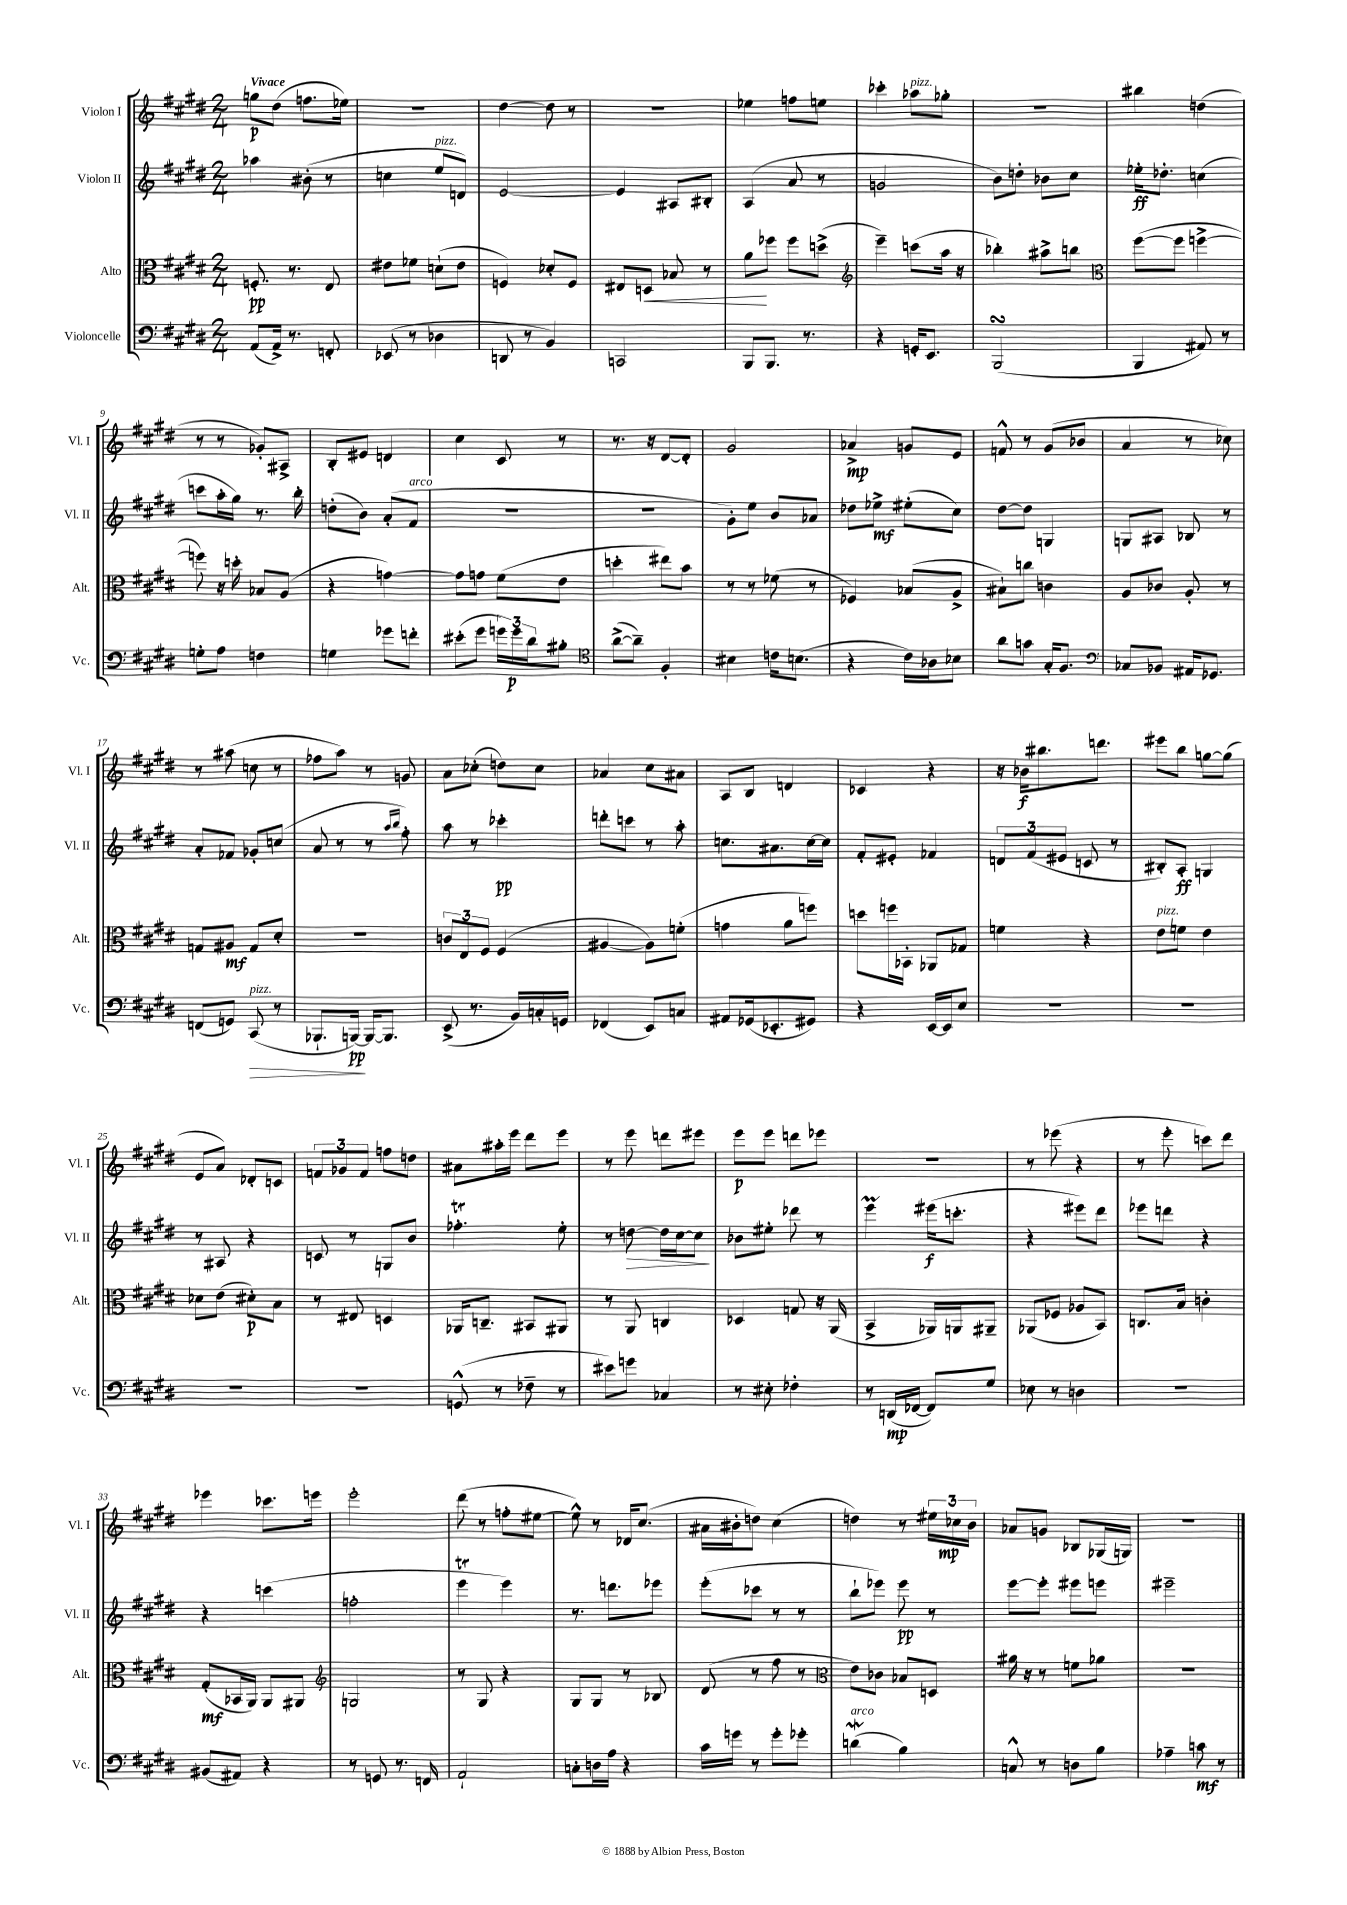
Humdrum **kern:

**kern	**kern	**kern	**kern
*staff4	*staff3	*staff2	*staff1
*clefF4	*clefC3	*clefG2	*clefG2
*k[f#c#g#d#]	*k[f#c#g#d#]	*k[f#c#g#d#]	*k[f#c#g#d#]
*M2/4	*M2/4	*M2/4	*M2/4
(8AA	8.F'	4aa-	8gg
16AA^)	.	.	(8dd#
8.r	8.r	.	.
.	.	(8b#'	8.ff
8FF'	8E	8r	.
.	.	.	16ee-)
=	=	=	=
(8EE-	8e#	4cc	2r
8r	8f-	.	.
4D-	(8d`	8ee	.
.	8e#	8d)	.
=	=	=	=
8DD	4F)	[2e	[4dd#
8r	.	.	.
4BB)	8d-'	.	8dd#]
.	8F	.	8r
=	=	=	=
2CC	8E#	4e]	2r
.	8D	.	.
.	8B-	8A#	.
.	8r	8B#'	.
=	=	=	=
8BBB	8a	(4A	4ee-
8.BBB	8ff-	.	.
.	8ff-	8a	8ff
8.r	.	.	.
.	(8dd^	8r	8ee
=	=	=	=
*	*clefG2	*	*
4r	4eee~)	2g	4ccc-'
16GG'	(8ccc	.	8aa-
8.EE	.	.	.
.	16aa	.	8gg-'
.	16r	.	.
=	=	=	=
(2BBB	4bb-')	8b)	2r
.	.	8dd'	.
.	8aa#^	8b-	.
.	8bb	8cc#	.
=	=	=	=
*	*clefC3	*	*
4BBB	([8ff#	16ee-'	4bb#
.	.	8.dd-'	.
.	8ff#]	.	.
8AA#)	[4ff^	(4cc	(4dd
8r	.	.	.
=	=	=	=
8G'	8ff])	8ccc	8r
8A	16r	16aa'	8r
.	16dd'	16gg#)	.
4F	8B-	8.r	8g-')
.	(8A	.	8A#^
.	.	16bb'	.
=	=	=	=
4G	4r	(8dd'	8B'
.	.	8b)	8e#
8g-	[4g)	(8a'	4d
8f'	.	8f#	.
=	=	=	=
(8e#'	8g]	2r	4cc#
8g#	8g	.	.
24g)	(8f#	.	8c#
24g	.	.	.
24d#	.	.	.
8B#'	8e	.	8r
=	=	=	=
*clefC4	*	*	*
([8a^	4dd'	2r	8.r
8a~])	.	.	.
.	.	.	16r
4F#'	8ee#)	.	[8d#
.	8b	.	8d#']
=	=	=	=
4B#	8r	8g#')	2g#
.	8r	8ee	.
16c	(8f-	8b	.
(8.B	.	.	.
.	8r	8a-	.
=	=	=	=
4r	4F-)	8dd-	4a-^
.	.	8ee-^	.
16c#)	(8B-	(8ee#'	8g
16A-	.	.	.
8B-	8A^	8cc#)	8e
=	=	=	=
8a	8B#`)	[8dd#	8f^^
8g	8cc	8dd#]	8r
16G#'	4c	4G	(8g#
8.F#	.	.	.
.	.	.	8b-
=	=	=	=
*clefF4	*	*	*
8C-	8A	8G	4a
8BB-	8c-	8A#	.
16AA#	8A'	8B-	8r
8.GG-	.	.	.
.	8r	8r	8cc-)
=	=	=	=
(8FF	8G	8a'	8r
8GG)	8A#	8f-	(8aa#
(8CC#	8G	8g-'	8cc
8r	8d#'	(8cc	8r
=	=	=	=
8.BBB-`	2r	8a	8ff-
.	.	8r	8aa)
[16BBB)	.	.	.
16BBB_	.	8r	8r
8.BBB]	.	.	.
.	.	16qqaa	.
.	.	16qqbb	.
.	.	8ff#')	8g
=	=	=	=
(8EE^	12c	8aa	8a
.	12E	.	.
8.r	.	8r	(8cc-'
.	12F#	.	.
.	(4F#	4ccc-'	8dd)
16BB)	.	.	.
16C'	.	.	8cc-
16GG	.	.	.
=	=	=	=
(4FF-	[4A#	8ddd'	4a-
.	.	8ccc	.
8EE)	8A#])	8r	8cc#
8C	(8f'	8aa'	8a#
=	=	=	=
8AA#	4g	8.cc	8A
(16GG-	.	.	8B
8.EE-'	.	8.a#	.
.	8a	.	4d
8GG#)	8ff)	[16cc	.
.	.	16cc]	.
=	=	=	=
4r	8dd	8f#'	4c-
.	16ff	8e#'	.
.	16BB-'	.	.
[16EE	8AA-	4f-	4r
16EE]	.	.	.
8E	8G-	.	.
=	=	=	=
2r	4f	12d	16r
.	.	.	16b-
.	.	(12f#	.
.	.	.	8.bb#
.	.	12e#	.
.	4r	8c	.
.	.	.	8.ddd
.	.	8r	.
=	=	=	=
2r	8e	8B#')	8eee#
.	8f	8A'	8bb
.	4e	4G	[8gg
.	.	.	(8gg]
=	=	=	=
2r	8d-	8r	8e
.	(8e	8A#	8a)
.	8d#')	4r	8d-'
.	8B	.	8c
=	=	=	=
2r	8r	8c	12f
.	.	.	12g-
.	8E#	8r	.
.	.	.	12f
.	4D	8G	8ff
.	.	8b	8dd
=	=	=	=
(8GG^^	16AA-	4.ff-'	8a#
.	8.C~	.	.
8r	.	.	16aa#'
.	.	.	16eee
8F-~	8BB#	.	8ddd#
8r	8AA#	8ee'	8eee
=	=	=	=
8e#)	8r	8r	8r
8g	8AA	[8dd	8eee
4C-	4C	16dd]	8ddd
.	.	[16cc#	.
.	.	8cc#]	8eee#
=	=	=	=
8r	4D-	8b-	8eee
8E#'	.	8ee#'	8eee
4F-'	8G	8ddd-	8ddd
.	16r	8r	8eee-
.	(16AA	.	.
=	=	=	=
8r	4BB^	4eee	2r
(16DD	.	.	.
[16FF-	.	.	.
8FF-])	16AA-)	(16eee#	.
.	16AA	8.ccc'	.
8G#	8AA#~	.	.
=	=	=	=
8E-	(8AA-	4r	8r
8r	8F-	.	(8eee-
4D	8A-	8eee#)	4r
.	8BB)	8ddd#	.
=	=	=	=
2r	8.C	8eee-	8r
.	.	8ddd	8eee'
.	16B	.	.
.	4c'	4r	8ccc)
.	.	.	8ddd#
=	=	=	=
(8BB#	(8G#'	4r	4eee-
8AA#)	16BB-	.	.
.	16AA)	.	.
4r	8AA	(4ccc	8.ccc-
.	8AA#	.	.
.	.	.	16eee
=	=	=	=
*	*clefG2	*	*
8r	2G	2ff'	2eee'
8GG	.	.	.
8.r	.	.	.
16FF	.	.	.
=	=	=	=
2AA`	8r	4eee	(8ddd#
.	8G#	.	8r
.	4r	4eee)	8ff'
.	.	.	[8ee#
=	=	=	=
8C'	8G#	8.r	8ee#^^])
16D	8G#	.	8r
16A	.	8.ddd	.
4r	8r	.	16d-
.	.	.	(8.cc#
.	8B-	8eee-	.
=	=	=	=
16c#	(8d#	(8eee'	16a#
16g	.	.	16b#'
8r	8r	8ccc-	8dd)
8g'	8ff#	8r	(4cc#
8g-'	8r	8r	.
=	=	=	=
*	*clefC3	*	*
(4d	8e)	8bb`	4dd)
.	8c-	8eee-)	.
4B)	8B-	8eee-	8r
.	8D	8r	24ee#
.	.	.	24cc-
.	.	.	24b
=	=	=	=
8C^^	16a#	[8eee	8a-
.	16r	.	.
8r	8r	8eee']	8g
8D	8f	8eee#	8B-
8B	8a-	8eee	(16G-
.	.	.	16G)
=	=	=	=
4A-~	2r	2eee#~	2r
8c	.	.	.
8r	.	.	.
==	==	==	==
*-	*-	*-	*-
